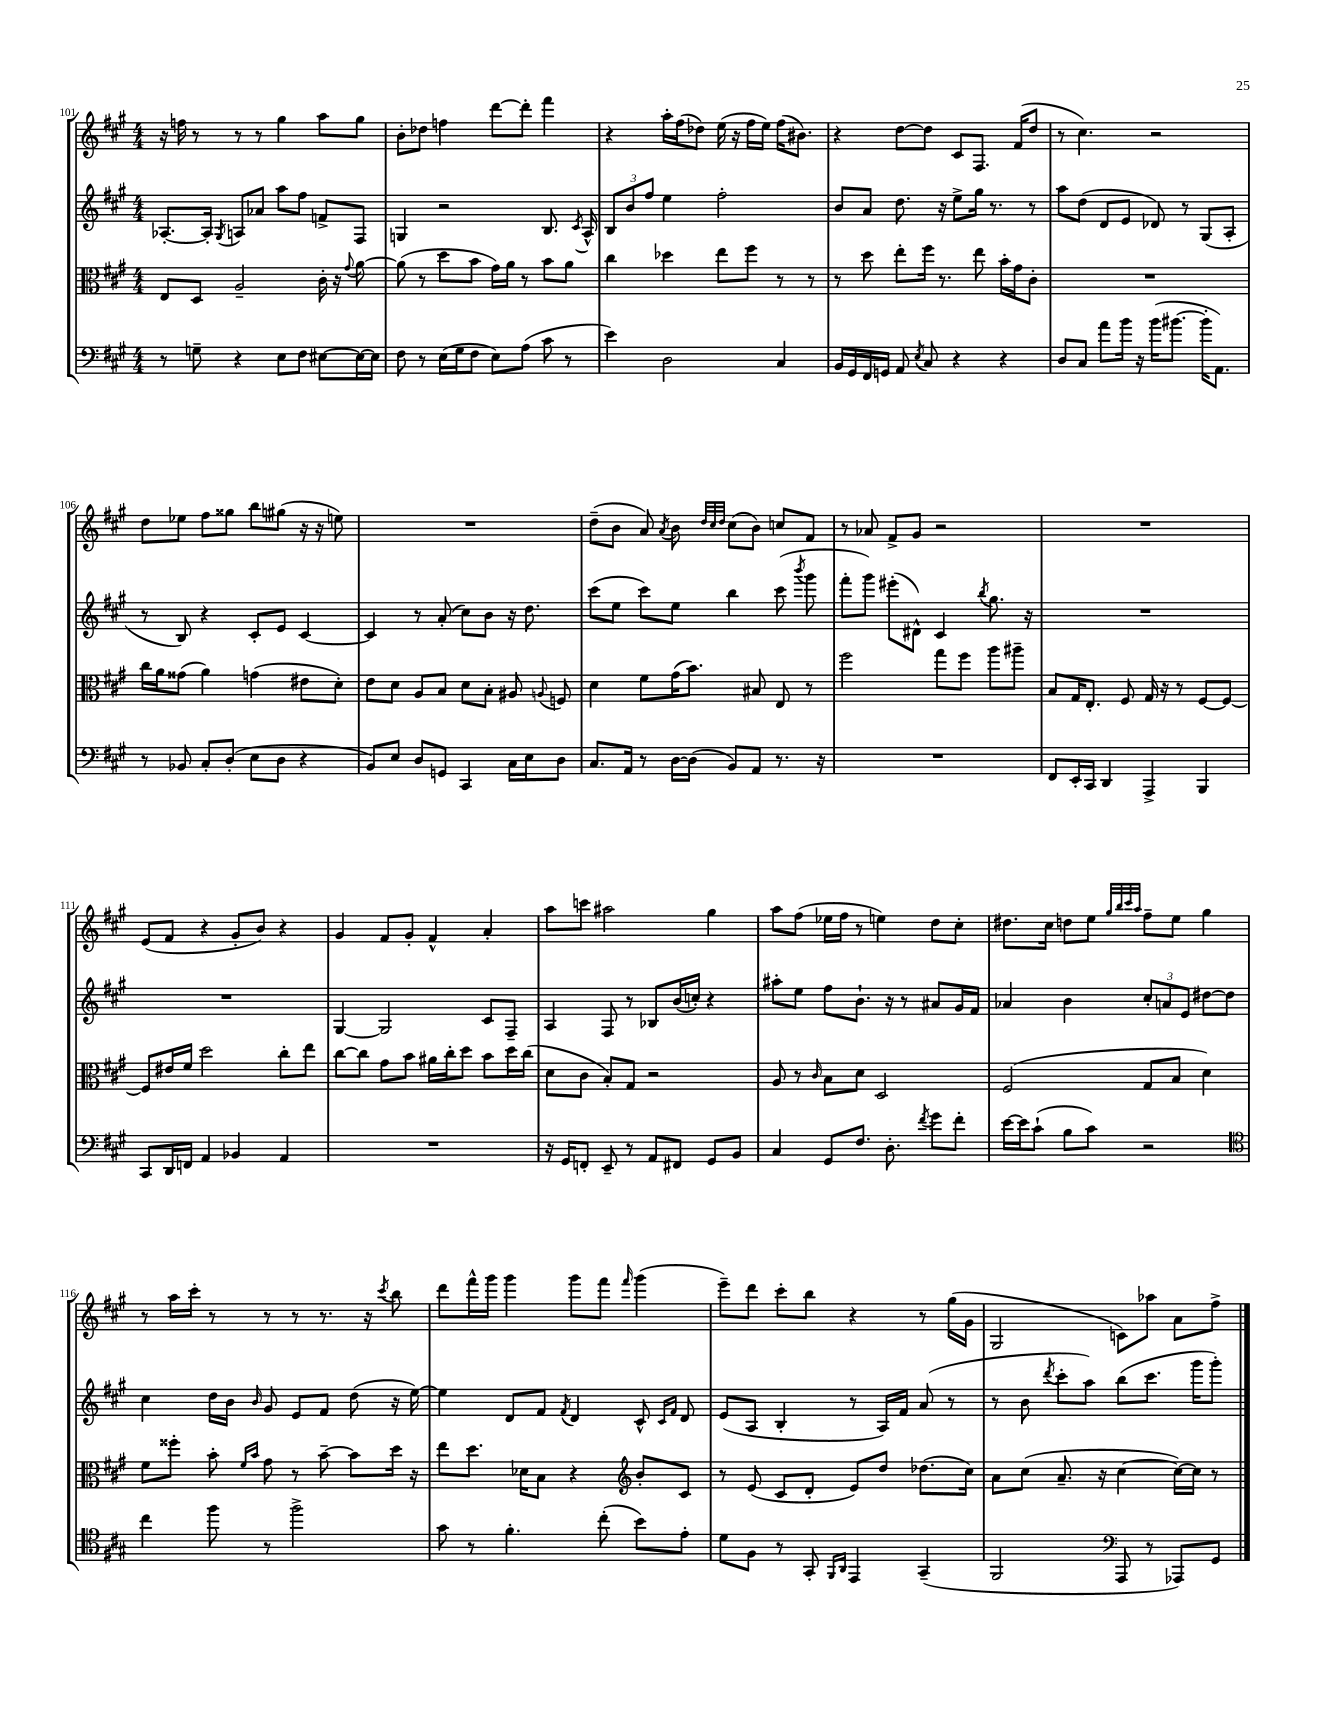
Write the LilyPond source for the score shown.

<<
\new StaffGroup <<
\new Staff = "s0" {
    \clef treble \key a \major \numericTimeSignature \time 4/4
    \autoBeamOff r16 f''16 r8 r8 r8 gis''4 a''8[ gis''8] |
    b'8[-. des''8] f''4 d'''8[~ d'''8]-. fis'''4 |
    r4 a''16[-. fis''16( des''8]) e''16( r16 fis''16[ e''16]) fis''16[( bis'8.]) |
    r4 d''8[~ d''8] cis'8[ fis8.] fis'16[( d''8] |
    r8 cis''4.) r2 |
    d''8[ ees''8] fis''8[ gisis''8] b''8[ gis''8]( r16 r16 e''8) |
    R1 |
    d''8[--( b'8] a'8) \acciaccatura { a'8 } b'8 \grace { d''32[ cis''32 d''32] } cis''8[( b'8]) c''8[ fis'8] |
    r8 aes'8 fis'8[-> gis'8] r2 |
    R1 |
    e'8[( fis'8] r4 gis'8[-. b'8]) r4 |
    gis'4 fis'8[ gis'8]-. fis'4-^ a'4-. |
    a''8[ c'''8] ais''2 gis''4 |
    a''8[ fis''8]( ees''16[ fis''16] r8 e''4) d''8[ cis''8]-. |
    dis''8.[ cis''16] d''8[ e''8] \grace { gis''32[ b''32 cis'''32 a''32] } fis''8[-- e''8] gis''4 |
    r8 a''16[ cis'''16]-. r8 r8 r8 r8. r16 \acciaccatura { cis'''8 } b''8 |
    d'''8[ fis'''16-^ gis'''16] gis'''4 gis'''8[ fis'''8] \grace { fis'''16 } gis'''4( |
    e'''8[--) d'''8] cis'''8[-. b''8] r4 r8 gis''16[( gis'16] |
    gis2 c'8[) aes''8] a'8[ fis''8]-> \bar "|." |
}
\new Staff = "s1" {
    \clef treble \key a \major \numericTimeSignature \time 4/4
    \autoBeamOff aes8.[~-. aes16]-. \acciaccatura { gis8 } a8[ aes'8] a''8[ fis''8] f'8[-> fis8] |
    g4 r2 b8. \acciaccatura { cis'8 } a16-^ |
    \tuplet 3/2 { b8[ b'8 fis''8] } e''4 fis''2-. |
    b'8[ a'8] d''8. r16 e''8[-> gis''16] r8. r8 |
    a''8[ d''8]( d'8[ e'8] des'8) r8 gis8[( a8]-. |
    r8 b8) r4 cis'8[-. e'8] cis'4~ |
    cis'4 r8 a'8-.( cis''8[) b'8] r16 d''8. |
    cis'''8[( e''8] cis'''8[) e''8] b''4 cis'''8( \acciaccatura { b'''8 } gis'''8 |
    fis'''8[-. gis'''8]) eis'''8[-.( dis'8]-^) cis'4 \acciaccatura { b''8 } gis''8. r16 |
    R1 |
    R1 |
    gis4~ gis2 cis'8[ fis8]-- |
    a4 fis8 r8 bes8[ b'16( c''16]-.) r4 |
    ais''8[-. e''8] fis''8[ b'8.]-! r16 r8 ais'8[ gis'16 fis'16] |
    aes'4 b'4 \tuplet 3/2 { cis''8[-. a'8 e'8] } dis''8[~ dis''8] |
    cis''4 d''16[ b'16] \grace { b'16 } gis'8 e'8[ fis'8] d''8( r16 e''16~) |
    e''4 d'8[ fis'8] \acciaccatura { fis'8 } d'4 cis'8-^ \grace { cis'16[ fis'16] } d'8 |
    e'8[( a8] b4-. r8 a16[) fis'16] a'8( r8 |
    r8 b'8 \acciaccatura { d'''8 } cis'''8[-. a''8]) b''8[( cis'''8.] gis'''16[ gis'''8]-.) \bar "|." |
}
\new Staff = "s2" {
    \clef alto \key a \major \numericTimeSignature \time 4/4
    \autoBeamOff e8[ d8] a2-- cis'16-. r16 \appoggiatura { gis'8 } a'8~ |
    a'8( r8 d''8[ b'8] gis'16[) a'16] r8 b'8[ a'8] |
    cis''4 des''4 e''8[ fis''8] r8 r8 |
    r8 d''8 e''8[-. fis''16] r8. e''8 b'16[-. gis'16 cis'8]-. |
    R1 |
    cis''16[ a'16 gisis'8]( a'4) g'4( eis'8[ d'8]-.) |
    e'8[ d'8] a8[ b8] d'8[ b8]-. ais8 \appoggiatura { a8 } f8 |
    d'4 fis'8[ gis'16( b'8.]) bis8 e8 r8 |
    fis''2 gis''8[ fis''8] a''8[ ais''8]-- |
    b8[ gis16 e8.]-. fis8 gis16 r16 r8 fis8[~ fis8]~ |
    fis8[ eis'16 fis'16] d''2 cis''8[-. e''8] |
    cis''8[~ cis''8] gis'8[ b'8] ais'16[ cis''16-. d''8] b'8[ d''16 cis''16]( |
    d'8[ cis'8] b8[-.) gis8] r2 |
    a8 r8 \grace { cis'16 } b8[ d'8] d2 |
    fis2( gis8[ b8] d'4) |
    fis'8[ fisis''8]-. b'8-. \grace { fis'16[ b'16] } gis'8 r8 b'8~-- b'8[ d''16] r16 |
    e''8[ d''8.] des'16[ b8] r4 \clef treble b'8[-. cis'8] |
    r8 e'8( cis'8[ d'8]-. e'8[) d''8] des''8.[( cis''16]) |
    a'8[ cis''8]( a'8.-- r16 cis''4~ cis''16[~) cis''16] r8 \bar "|." |
}
\new Staff = "s3" {
    \clef bass \key a \major \numericTimeSignature \time 4/4
    \autoBeamOff r8 g8-- r4 e8[ fis8] eis8[~ eis16~ eis16] |
    fis8 r8 e16[( gis16 fis8] e8[) a8]( cis'8 r8 |
    e'4) d2 cis4 |
    b,16[ gis,16 fis,16 g,16] a,8 \acciaccatura { e8 } cis8 r4 r4 |
    d8[ cis8] a'8[ b'16] r16 b'16[( bis'8.]~ bis'16[-. a,8.]) |
    r8 bes,8 cis8[-. d8]-.( e8[ d8] r4 |
    b,8[) e8] d8[ g,8] cis,4 cis16[ e16 d8] |
    cis8.[ a,16] r8 d16[~ d16]( b,8[) a,8] r8. r16 |
    R1 |
    fis,8[ e,16-. cis,16] d,4 a,,4-> b,,4 |
    cis,8[ d,16 f,16] a,4 bes,4 a,4 |
    R1 |
    r16 gis,16[ f,8]-. e,8-- r8 a,8[ fis,8] gis,8[ b,8] |
    cis4 gis,8[ fis8.] d8.-. \acciaccatura { fis'8 } gis'8[ fis'8]-. |
    e'16[~ e'16 cis'8]-!( b8[ cis'8]) r2 |
    \clef tenor cis''4 fis''8 r8 fis''2-> |
    gis'8 r8 fis'4.-. cis''8-.( b'8[) e'8]-. |
    d'8[ fis8] r8 gis,8-. \grace { fis,16[ a,16] } e,4 gis,4--( |
    fis,2 \clef bass a,,8 r8 aes,,8[) gis,8] \bar "|." |
}
>>
>>
\layout { \context { \Score currentBarNumber = #101 } }
